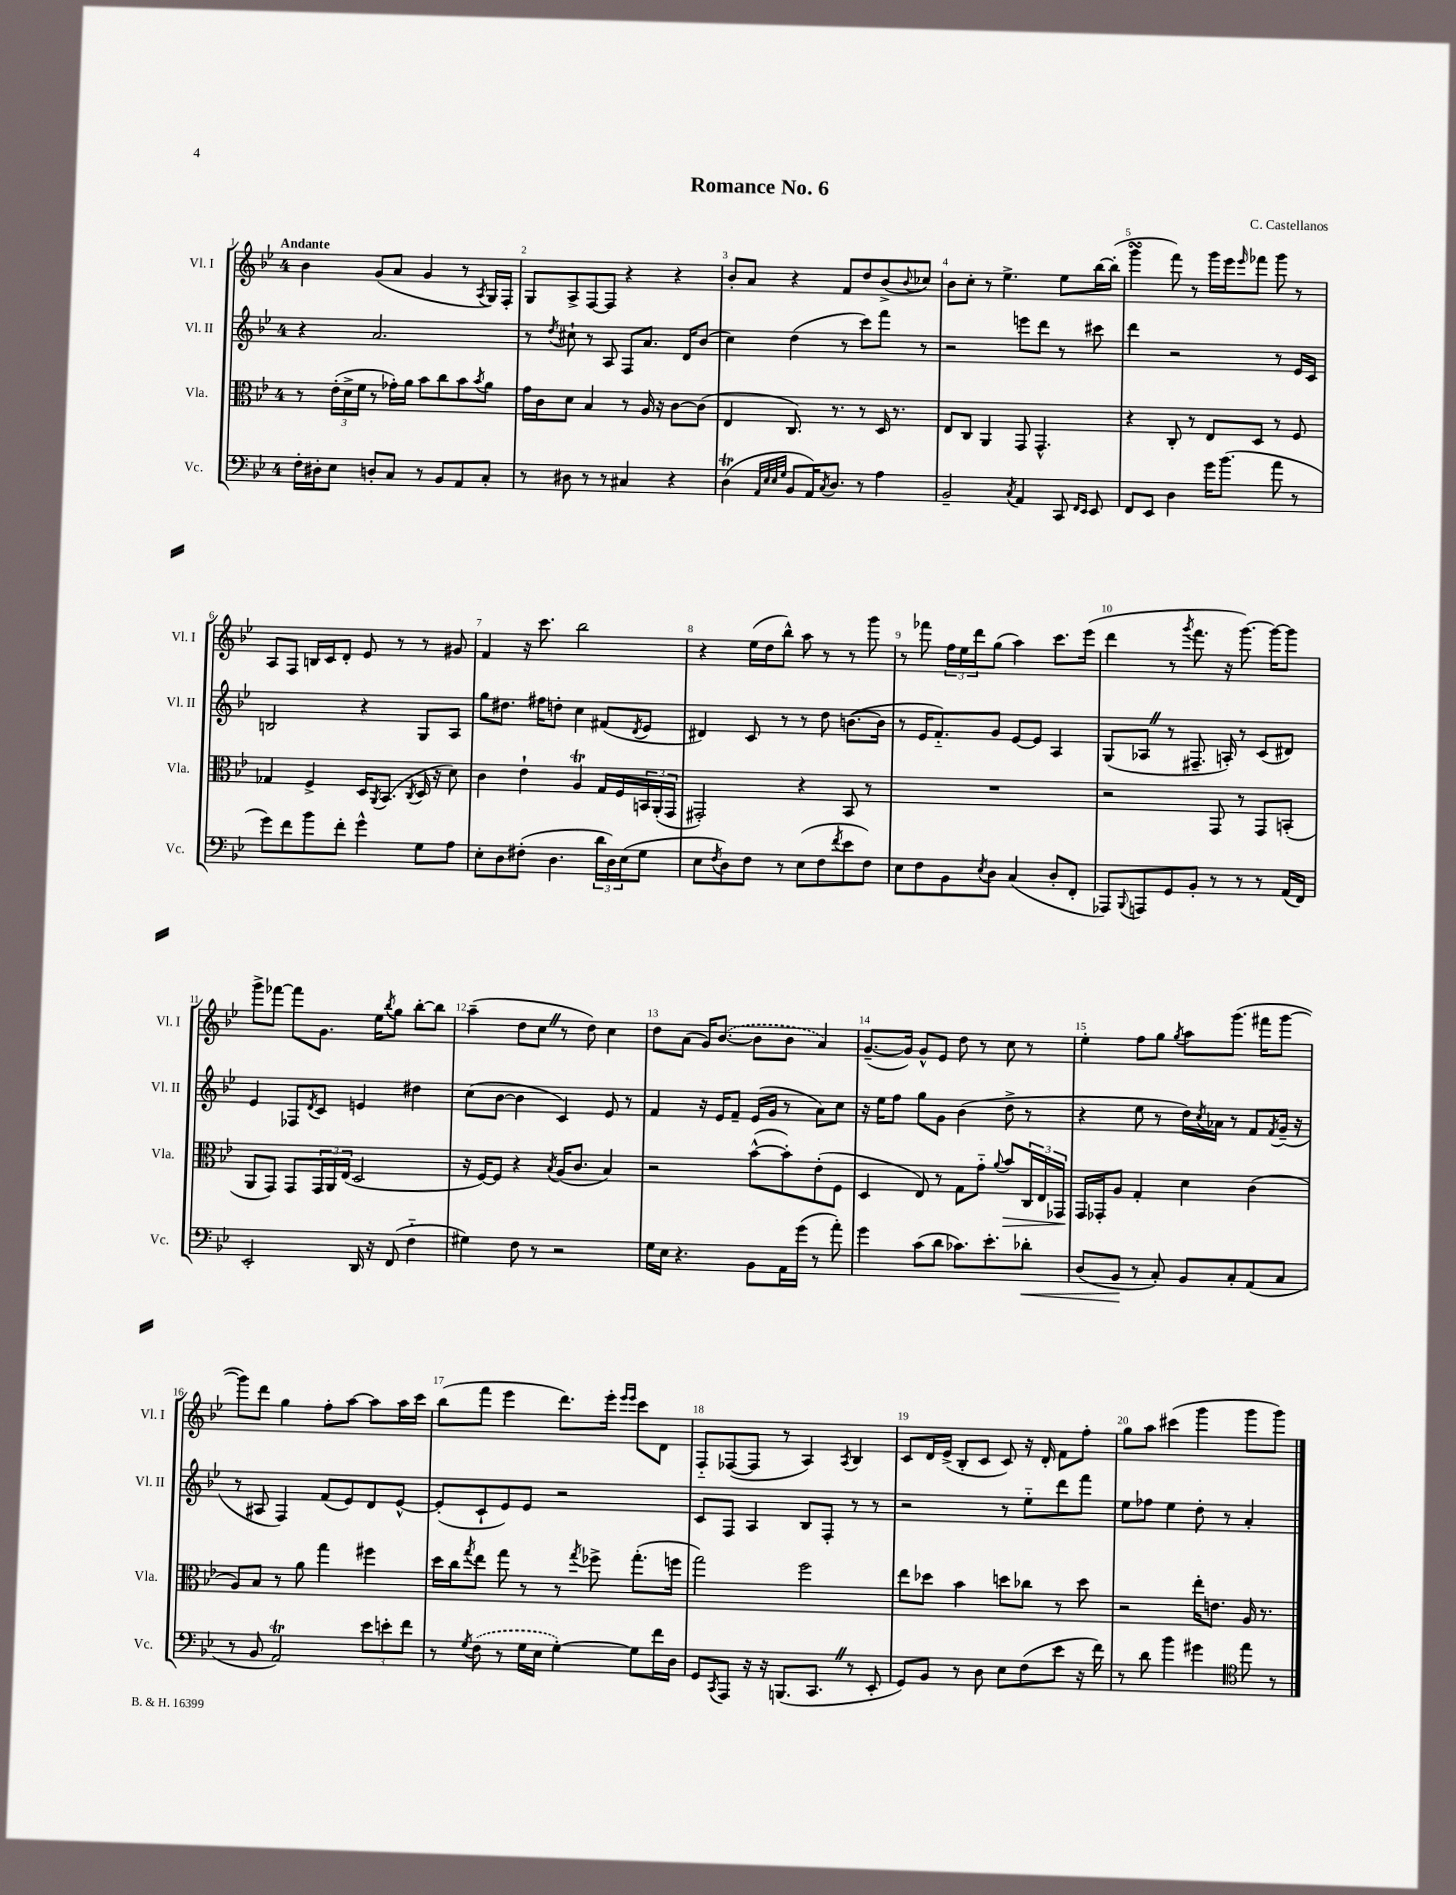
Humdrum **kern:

**kern	**kern	**kern	**kern
*staff4	*staff3	*staff2	*staff1
*clefF4	*clefC3	*clefG2	*clefG2
*k[b-e-]	*k[b-e-]	*k[b-e-]	*k[b-e-]
*M4/4	*M4/4	*M4/4	*M4/4
16F'	8r	4r	4b-
16D#'	.	.	.
8E-	(24e-'	.	.
.	24d^	.	.
.	24f	.	.
8D'	8r	2.a	(8g
8C	16g-')	.	8a
.	16a	.	.
8r	8b-	.	4g
8BB-	8cc	.	.
8AA	8b-	.	8r
.	8qb-	.	8qA
8C'	8a	.	16G)
.	.	.	16F'
=	=	=	=
8r	16g	8r	8G
.	16c	.	.
.	.	8qdd	.
8D#	8d	8cc#`	8A^
8r	4B-	8r	[8F
8r	.	8A	8F]
4C#	8r	8F	4r
.	16A	8.a	.
.	16r	.	.
4r	[8c	.	4r
.	.	16d	.
.	(8c]	(8b-	.
=	=	=	=
(4D	4E-	4cc)	8b-'
.	.	.	8a
32qqAA	.	.	.
32qqE-	.	.	.
32qqE-	.	.	.
32qqG	.	.	.
8BB-	8.C)	(4dd	4r
16AA)	.	.	.
8qC	.	.	.
8.D	8.r	.	.
.	.	8r	8f
8r	8r	8ccc)	8dd
4A	16D	8fff	(8b-^
.	8.r	.	.
.	.	.	8qqb-
.	.	8r	8cc-)
=	=	=	=
2BB-~	8E-	2r	8b-
.	8C	.	8cc'
.	4AA	.	8r
.	.	.	4.ee-^
8qC	.	.	.
4AA	8GG	8eee	.
.	4.GG^^	8ddd	.
8CC	.	8r	8ee-
16qqFF	.	.	.
16qqEE-	.	.	.
8EE-	.	8ccc#	[16bb-
.	.	.	(16bb-']
=	=	=	=
8FF	4r	4ddd	4ggg
8EE-	.	.	.
4D	8C'	2r	8fff)
.	8r	.	8r
16g	8E-	.	16ggg
(8.b-	.	.	16eee-
.	.	.	16qqeee-
.	8D	.	8fff-
8a	8r	8r	8ggg
8r	8F	16e-	8r
.	.	16c	.
=	=	=	=
8g)	4G-	2B	8A
8f	.	.	8F
8b-	4F^	.	16B
.	.	.	16c
8f'	.	.	8d'
4g^^	16D	4r	8e-
.	8qAA	.	.
.	(8.BB-	.	.
.	.	.	8r
.	8qC	.	.
8G	16D	8G	8r
.	16r	.	.
8A	8d)	8A	8g#
=	=	=	=
8E-'	4c	8gg	4f
8D	.	8.dd#	.
(8F#'	4e-`	.	16r
.	.	16ff#	8.ccc
4.D	.	8dd'	.
.	4A	4cc	2bb-
24d	16G	(8f#	.
24D)	.	.	.
.	16F	.	.
(24E-	.	.	.
.	.	8qd	.
8G	24BB	8e-	.
.	(24AA'	.	.
.	24GG	.	.
=	=	=	=
8E-	2GG#')	4d#)	4r
8qF	.	.	.
8D)	.	.	.
8F	.	8c	(16ee-
.	.	.	16dd
8r	.	8r	8bb-^^)
(8E-	4r	8r	8aa
8F	.	8dd	8r
8qf	.	.	.
8e-	8BB-	([8.b	8r
8F)	8r	.	8ggg
.	.	16b]	.
=	=	=	=
8E-	1r	8r	8r
8F	.	16e-	8fff-
.	.	8.f'~)	.
8BB-	.	.	24ff
.	.	.	24ee-
.	.	.	24ddd
8qE-	.	.	.
8D	.	8g	(8gg
(4C	.	[8e-	4aa)
.	.	8e-]	.
8D'	.	4A	8.ccc
8FF'	.	.	.
.	.	.	(16eee-
=	=	=	=
8AAA-)	2r	(8G	4ddd
8qqBBB-	.	.	.
8AAA	.	8A-	.
8GG	.	8r	8r
.	.	.	8qggg
8BB-'	.	8.F#~	8.fff
8r	8GG	.	.
.	.	16A')	16r
8r	8r	8r	[8.ggg)
8r	8GG	(8c	.
.	.	.	16ggg_
(16AA	(8BB'	8d#)	8ggg]
16FF)	.	.	.
=	=	=	=
2EE-'	8AA	4e-	8ggg^
.	8GG)	.	[8fff-
.	8GG	8F-	8fff-]
.	.	8qd	.
.	24GG	8c	8.g
.	24AA	.	.
.	(24E-	.	.
16DD	2D	4e	.
16r	.	.	16ee-
.	.	.	8qbb-
(8FF	.	.	8gg
4F'~	.	4dd#	[8bb-'
.	.	.	8bb-]
=	=	=	=
4G#)	16r	(8cc	(4aa~
.	[16F)	.	.
.	8F]	[8b-	.
8F	4r	4b-]	8dd
8r	.	.	8cc
.	8qB-	.	.
2r	(16A	4c)	8r
.	8.c	.	.
.	.	.	8dd)
.	4B-)	8e-	4cc
.	.	8r	.
=	=	=	=
16G	2r	4f	8dd
16E-	.	.	.
4.r	.	.	(8a
.	.	16r	16g)
.	.	16e-	([8.b-
.	.	8f~	.
8BB-	([8b-^^	(16e-	8b-]
.	.	16g	.
16AA	8b-'])	8r	8b-
(16g	.	.	.
8r	(8e-'	8a)	4a)
8a')	8F	8cc	.
=	=	=	=
4g	4D	16r	([8.g~
.	.	16ee-	.
.	.	8ff	.
.	.	.	16g])
(8c	8E-)	8gg	8g^^
8d	8r	8g	8e-
8.c-)	8G	(4b-	8dd
.	8g'~	.	8r
8.e-'	.	.	.
.	8qqa	.	.
.	8b-	8dd^	8cc
8d-'	24C	8r	8r
.	24E-	.	.
.	24GG-	.	.
=	=	=	=
(8D	16GG	4r	4ee-'
.	16GG-'	.	.
8BB-	8A	.	.
8r	4G'	8ee-	8ff
8C')	.	8r	8gg
.	.	.	8qgg
8BB-	4d	16dd)	8aa
.	.	8qcc	.
.	.	16a-	.
8C'	.	8r	(8.ggg
(8AA	(4c	8f	.
.	.	.	16fff#
.	.	8qf	.
8C	.	(16g~	[8ggg
.	.	16r	.
=	=	=	=
8r	8A)	8r	8ggg])
8BB-	8B-	8A#	8ddd
2AA)	8r	4F)	4gg
.	8a	.	.
.	4gg	(8f	8ff'
.	.	8e-)	[8aa
12e-	4ff#	8d	8aa]
12e'	.	.	.
.	.	[8e-^^	16aa
12f	.	.	.
.	.	.	16ccc
=	=	=	=
8r	16dd	(8e-']	(8bb-
.	16cc	.	.
8qG	8qgg	.	.
(8F	8ee-	8c`	8fff
8r	8gg	8e-)	4eee-
16G	8r	8e-	.
16E-	.	.	.
[4G')	8r	2r	8.ddd)
.	8qgg	.	.
.	8ff-^	.	.
.	.	.	16eee-'
.	.	.	16qqeee-
.	.	.	16qqeee-
8G]	(8.gg'	.	8ccc
16f	.	.	8d
16D	16ff	.	.
=	=	=	=
8GG	2gg)	8c	8F'~
8qCC	.	.	.
8AAA	.	8F	([8F-
16r	.	4A	8F-]
16r	.	.	.
(8.BBB	.	.	8r
.	2ff	8B-	4A)
8.CC	.	.	.
.	.	8F'	.
.	.	.	8qA
8r	.	8r	4B-
8EE-'	.	8r	.
=	=	=	=
8GG)	8ee-	2r	8c
8BB-	8dd-	.	16d
.	.	.	(16e-^
8r	4b-	.	8B-'
8D	.	.	8c
8E-	8dd	8r	8c)
(8F	8cc-	8ee-'~	16r
.	.	.	16d'
8e-	8r	8ddd	8f
16r	8dd	8fff	8ff'
16f)	.	.	.
=	=	=	=
8r	2r	8ee-	8gg
8d	.	8ff-	8aa
4b-	.	4ee-	(4ccc#
4g#	16ee-'	8dd'	4ggg
.	8.e	.	.
.	.	8r	.
*clefC4	*	*	*
8ee-	16A	4a'	8ggg
.	8.r	.	.
8r	.	.	8ggg)
==	==	==	==
*-	*-	*-	*-
